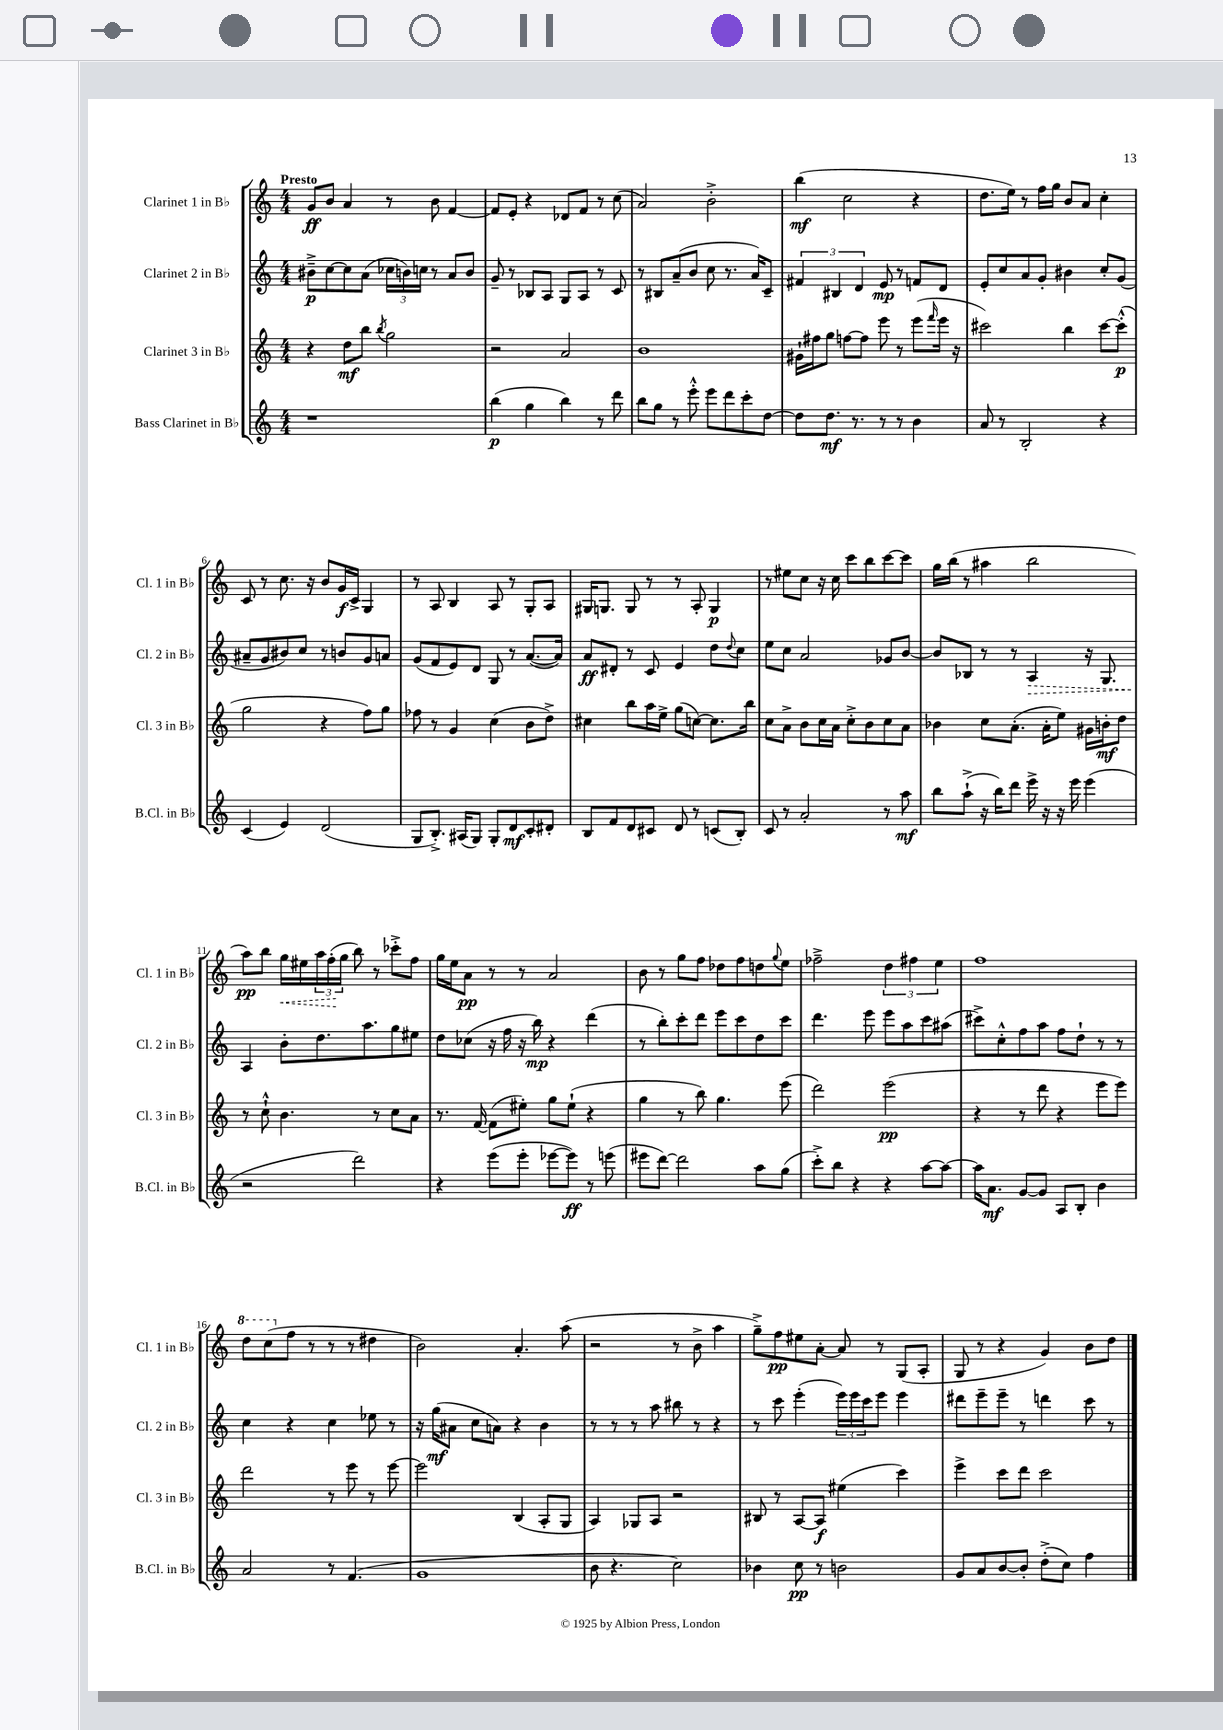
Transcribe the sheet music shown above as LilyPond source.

<<
\new StaffGroup <<
\new Staff = "s0" \with { instrumentName = "Clarinet 1 in Bb" shortInstrumentName = "Cl. 1 in Bb" } {
    \clef treble \key c \major \numericTimeSignature \time 4/4 \tempo "Presto"
    g'8\ff b'8 a'4 r8 b'8 f'4~ |
    f'8 e'8-. r4 des'8 f'8 r8 c''8( |
    a'2) b'2-.-> |
    b''4\mf( c''2 r4 |
    d''8. e''16) r8 f''16 g''16 b'8 a'8 c''4-. |
    c'8 r8 c''8. r16 b'8 g'16\f c'16-> g4 |
    r8 a8 b4 a8 r8 g8-. a8 |
    gis16 g8. g8 r8 r8 a8-. g4\p |
    r8 eis''8 c''8 r16 c''16 c'''8 b''8 c'''8~ c'''8 |
    g''16 b''16( r8 ais''4 b''2 |
    a''8\pp) b''8 \once \override Hairpin.style = #'dashed-line g''16\< eis''16 \tuplet 3/2 { a''16 f''16-.\!( g''16 } b''8) r8 ces'''8-.-> f''8 |
    g''16 e''16 a'8\pp r8 r8 a'2 |
    b'8 r8 g''8 f''8 des''8 f''8 d''8 \appoggiatura { g''8 } e''8 |
    fes''2---> \tuplet 3/2 { d''4 fis''4 e''4 } |
    f''1 |
    \ottava #1 d'''8 c'''8( \ottava #0 f''8 r8 r8 r8 dis''4 |
    b'2) a'4.-. a''8( |
    r2 r8 b'8-> a''4 |
    g''8--->) f''8\pp eis''8 a'8~-. a'8 r8 g8( a8-. |
    g8 r8 r4 g'4) b'8 d''8 \bar "|." |
}
\new Staff = "s1" \with { instrumentName = "Clarinet 2 in Bb" shortInstrumentName = "Cl. 2 in Bb" } {
    \clef treble \key c \major \numericTimeSignature \time 4/4
    bis'8--->\p c''8~ c''8 a'8( \tuplet 3/2 { ces''16 b'16) c''16 } r8 a'8 b'8 |
    g'8-- r8 bes8 a8 g8 a8 r8 c'8 |
    r8 bis8 a'8--( b'8 c''8 r8. a'16) c'8-- |
    \tuplet 3/2 { fis'4 bis4 d'4 } e'8\mp r8 f'8 d'8 |
    e'8-. c''8 a'8 g'8-. bis'4 c''8-. g'8( |
    ais'8-- g'8 bis'8) c''8 r8 b'8 g'8 a'8 |
    g'8( f'8 e'8) d'8 g8 r8 a'8.~( a'16) |
    a'8\ff dis'8-. r8 c'8 e'4 d''8 \appoggiatura { d''8 } c''8 |
    e''8 c''8 a'2 ges'8 b'8~ |
    b'8 bes8 r8 r8 \once \override Hairpin.style = #'dashed-line a4\> r16 g8. |
    a4\! b'8-. d''8. a''8. g''8 eis''8 |
    d''8 ces''8( r16 f''16 r16 b''16\mp) r4 d'''4( |
    r8 b''8-.) c'''8-. d'''8 e'''8 c'''8 d''8 c'''8 |
    d'''4. e'''8 e'''8 a''8 c'''8 ais''8( |
    cis'''8->) c''8-.-^ f''8 a''8 f''8 d''8-! r8 r8 |
    c''4 r4 c''4 ees''8 r8 |
    r16 g''16\mf( ais'8 c''8 a'8) r4 b'4 |
    r8 r8 r8 a''8 bis''8 r8 r4 |
    r8 c'''8 e'''4-.( \tuplet 3/2 { e'''16) e'''16 c'''16 } e'''8 e'''4 |
    dis'''8 e'''8-- e'''8-- r8 d'''4 c'''8 r8 \bar "|." |
}
\new Staff = "s2" \with { instrumentName = "Clarinet 3 in Bb" shortInstrumentName = "Cl. 3 in Bb" } {
    \clef treble \key c \major \numericTimeSignature \time 4/4
    r4 d''8\mf b''8 \acciaccatura { b''8 } g''2 |
    r2 a'2 |
    b'1 |
    gis'16-! fis''16 g''8 f''8~ f''8 e'''8 r8 e'''8( \grace { f'''16 } e'''16 r16 |
    cis'''2) b''4 cis'''8~ cis'''8-.-^\p( |
    g''2 r4 f''8) g''8 |
    fes''8 r8 g'4 c''4( b'8 d''8->) |
    cis''4 b''8 a''16 e''16-> g''8( c''8~) c''8. b''16 |
    c''8 a'8-> b'8 c''16 a'16 c''8-.-> b'8 c''8 a'8 |
    bes'4 c''8 a'8.-.( a'16-. e''8) gis'16 b'16-.\mf d''8 |
    r8 c''8-!-^ b'4. r8 c''8 a'8 |
    r8. f'16~ f'8( eis''8-.) g''8 eis''8-!( r4 |
    g''4 r8 b''8) g''4. e'''8( |
    d'''2) e'''2\pp( |
    r4 r8 d'''8 r4 e'''8 e'''8) |
    d'''2 r8 e'''8 r8 e'''8~ |
    e'''2 b4( a8-. g8 |
    a4) ges8 a8 r2 |
    bis8 r8 a8~ a8\f eis''4( c'''4) |
    e'''4-> c'''8 d'''8 c'''2 \bar "|." |
}
\new Staff = "s3" \with { instrumentName = "Bass Clarinet in Bb" shortInstrumentName = "B.Cl. in Bb" } {
    \clef treble \key c \major \numericTimeSignature \time 4/4
    r1 |
    b''4\p( g''4 b''4) r8 d'''8 |
    b''8 g''8 r8 e'''8-.-^ e'''8 d'''8 c'''8-. d''8~ |
    d''8 d''8.\mf r8. r8 r8 b'4 |
    a'8 r8 b2-. r4 |
    c'4( e'4) d'2( |
    g8 b8.-.->) ais16( g8) g8-. d'8\mf c'8-. dis'8-. |
    b8 f'8 d'8 cis'8 d'8 r8 c'8( b8-.) |
    c'8 r8 a'2-. r8 a''8\mf |
    b''8 a''8-!->( r16 b''16) d'''8 e'''16-> r16 r16 e'''16 e'''4( |
    r2 d'''2) |
    r4 e'''8( e'''8-. ees'''8~ ees'''8\ff) r8 e'''8( |
    eis'''8 d'''8~) d'''2 a''8 g''8( |
    c'''8-.->) b''8 r4 r4 a''8~ a''8~ |
    a''16 a'8.\mf g'8~ g'8 a8 b8-. b'4 |
    a'2 r8 f'4.( |
    g'1 |
    b'8 r4. c''2) |
    bes'4 c''8\pp r8 b'2 |
    g'8 a'8 b'8~ b'8-. d''8-.->( c''8) f''4 \bar "|." |
}
>>
>>
